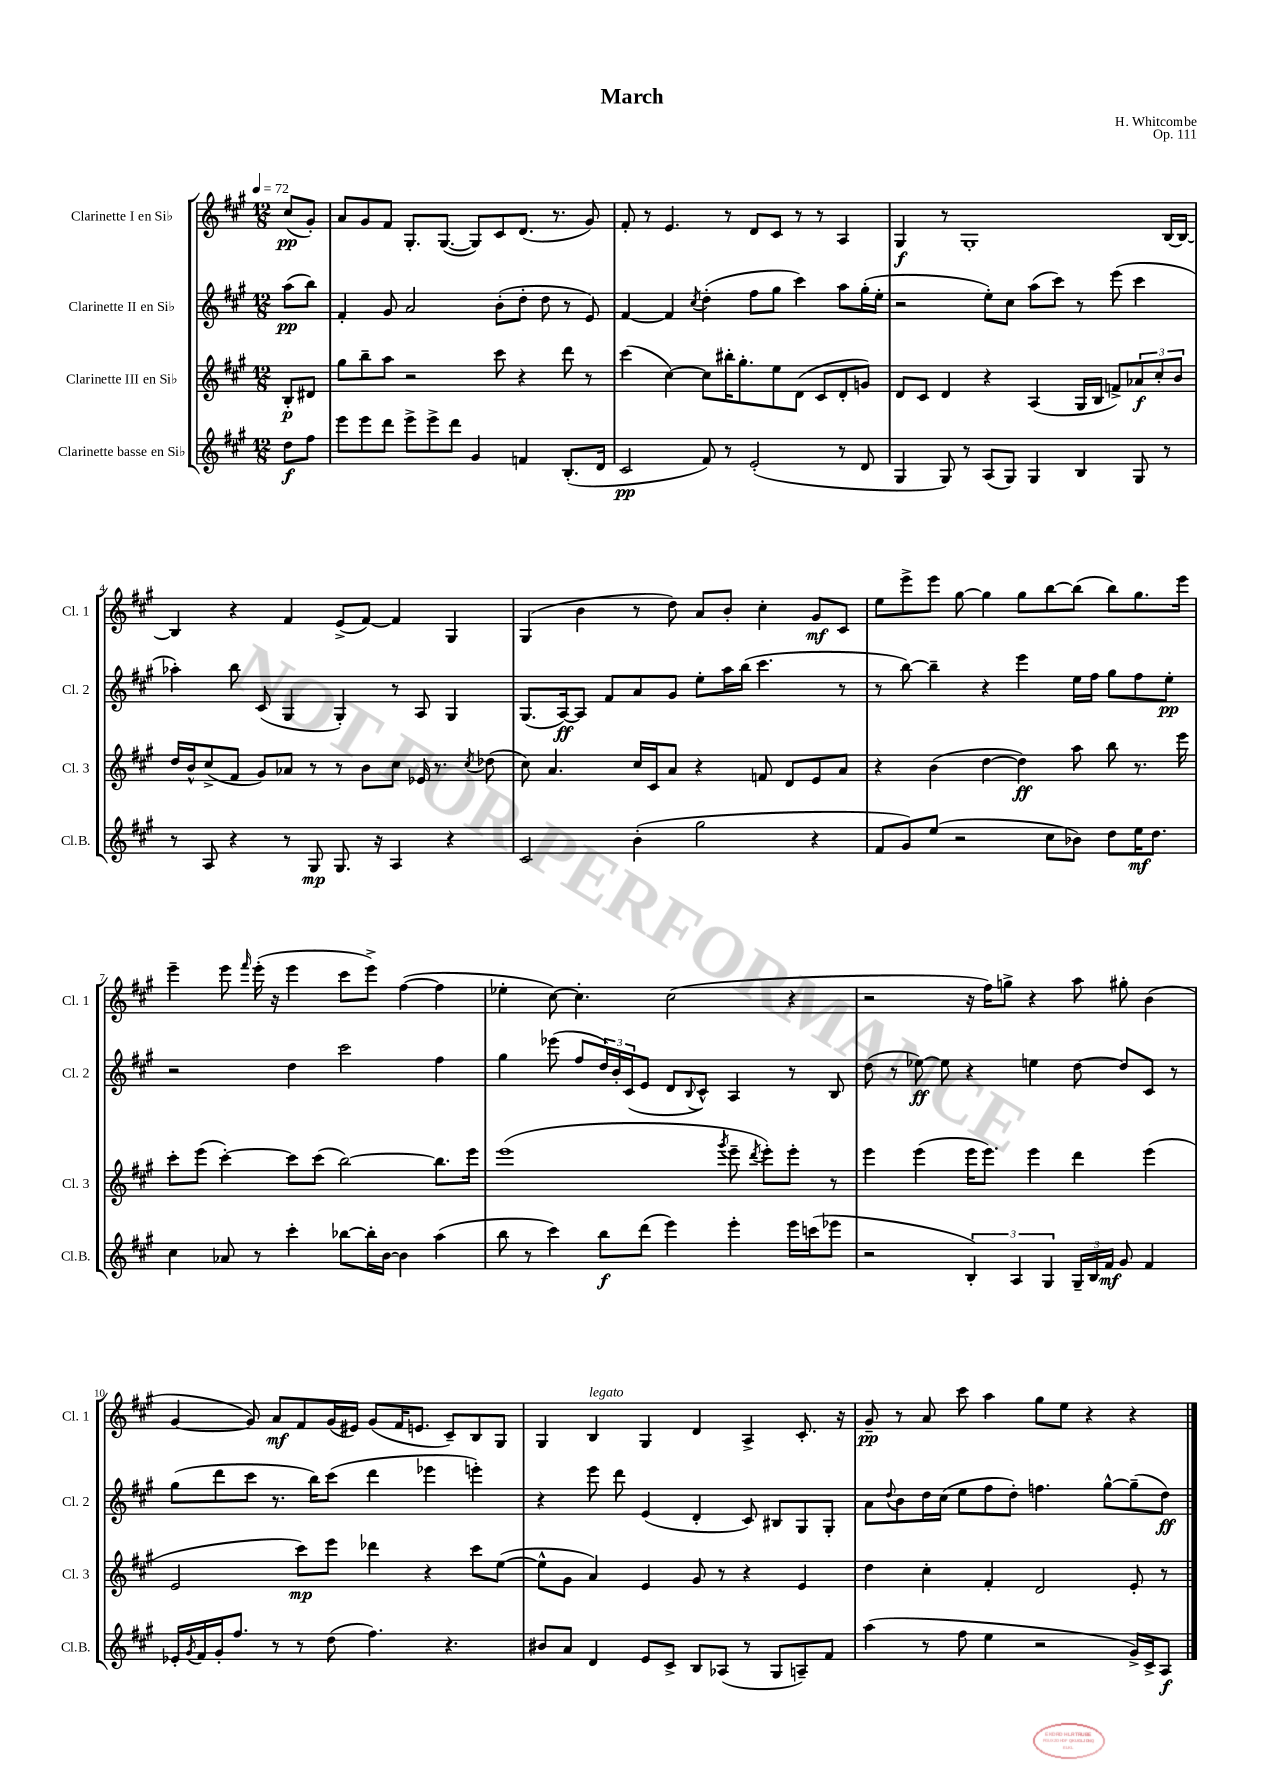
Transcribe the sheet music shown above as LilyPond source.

\header { title = "March" composer = "H. Whitcombe" opus = "Op. 111" }
<<
\new StaffGroup <<
\new Staff = "s0" \with { instrumentName = "Clarinette I en Sib" shortInstrumentName = "Cl. 1" } {
    \clef treble \key a \major \numericTimeSignature \time 12/8 \partial 4 \tempo 4 = 72
    cis''8\pp( gis'8-.) |
    a'8 gis'8 fis'8 gis8.-. gis8.~( gis8) cis'8 d'8.( r8. gis'8) |
    fis'8-. r8 e'4. r8 d'8 cis'8 r8 r8 a4 |
    gis4\f r8 gis1-. b16~ b16~ |
    b4 r4 fis'4 e'8->( fis'8~) fis'4 gis4 |
    gis4( b'4 r8 d''8) a'8 b'8-. cis''4-. gis'8\mf cis'8 |
    e''8 e'''8-> e'''8 gis''8~ gis''4 gis''8 b''8~ b''8( b''8) gis''8. e'''16 |
    e'''4-- e'''8 \grace { fis'''16 } e'''16-.( r16 e'''4 cis'''8 e'''8->) fis''4~( fis''4 |
    ees''4-. cis''8~) cis''4.-. cis''2( r4 |
    r2 r16 fis''16) g''8-> r4 a''8 gis''8-. b'4( |
    gis'4~ gis'8) a'8\mf fis'8 gis'16( eis'16) gis'8( fis'16 e'8. cis'8--) b8 gis8 |
    gis4 b4^\markup { \italic "legato" } gis4 d'4 a4-> cis'8.-. r16 |
    gis'8--\pp r8 a'8 cis'''8 a''4 gis''8 e''8 r4 r4 \bar "|." |
}
\new Staff = "s1" \with { instrumentName = "Clarinette II en Sib" shortInstrumentName = "Cl. 2" } {
    \clef treble \key a \major \numericTimeSignature \time 12/8 \partial 4
    a''8\pp( b''8) |
    fis'4-. gis'8 a'2 b'8-.( d''8-. d''8 r8 e'8) |
    fis'4~ fis'4 \acciaccatura { cis''8 } d''4-.( fis''8 gis''8 cis'''4) a''8 gis''16-.( e''16-. |
    r2 e''8-.) cis''8 a''8( cis'''8) r8 e'''8( cis'''4 |
    aes''4-.) b''8 cis'8( gis4 gis4-.) r8 a8 gis4 |
    gis8.( a16~\ff) a8 fis'8 a'8 gis'8 e''8-. a''16 b''16( cis'''4. r8 |
    r8 b''8~) b''4-- r4 e'''4 e''16 fis''16 gis''8 fis''8 e''8-.\pp |
    r2 d''4 cis'''2 fis''4 |
    gis''4 ees'''8( fis''8 \tuplet 3/2 { d''16) b'16-. cis'16( } e'8 d'8 \appoggiatura { b8 } cis'8-^) a4 r8 b8 |
    d''8( r8 ees''8~\ff) ees''8 r4 e''4 d''8~ d''8 cis'8 r8 |
    gis''8( d'''8 cis'''8 r8. b''16) cis'''8( d'''4 ees'''4 e'''4-.) |
    r4 e'''8 d'''8 e'4( d'4-. cis'8) bis8 gis8 gis8-. |
    a'8 \appoggiatura { d''8 } b'8 d''16 cis''16( e''8 fis''8 d''8-.) f''4. gis''8~-^ gis''8--( d''8\ff) \bar "|." |
}
\new Staff = "s2" \with { instrumentName = "Clarinette III en Sib" shortInstrumentName = "Cl. 3" } {
    \clef treble \key a \major \numericTimeSignature \time 12/8 \partial 4
    b8-.\p dis'8 |
    gis''8 b''8-- a''8 r2 cis'''8 r4 d'''8 r8 |
    cis'''4( cis''4~) cis''8 bis''16-. gis''8.-. e''8 d'8( cis'8 d'8-. g'8) |
    d'8 cis'8 d'4 r4 a4( gis16 b16 f'8->) \tuplet 3/2 { aes'8\f cis''8-. b'8 } |
    d''16 b'16-^ cis''8->( fis'8 gis'8) aes'8 r8 r8 b'8 cis''8 ees'16 r8. \acciaccatura { cis''8 } des''8( |
    cis''8) a'4. cis''16 cis'16 a'8 r4 f'8 d'8 e'8 a'8 |
    r4 b'4( d''4~ d''4\ff) a''8 b''8 r8. e'''16 |
    cis'''8-. e'''8( cis'''4~-.) cis'''8 cis'''8( b''2~) b''8. e'''16 |
    e'''1( \acciaccatura { gis'''8 } e'''8-- \acciaccatura { d'''8 } e'''8-.) e'''8-. r8 |
    e'''4 e'''4( e'''16 e'''8.) e'''4 d'''4 e'''4( |
    e'2 cis'''8\mp) e'''8 des'''4 r4 cis'''8 e''8~( |
    e''8-^ gis'8 a'4) e'4 gis'8 r8 r4 e'4 |
    d''4 cis''4-. fis'4-. d'2 e'8-. r8 \bar "|." |
}
\new Staff = "s3" \with { instrumentName = "Clarinette basse en Sib" shortInstrumentName = "Cl.B." } {
    \clef treble \key a \major \numericTimeSignature \time 12/8 \partial 4
    d''8\f fis''8 |
    e'''8 e'''8 d'''8 e'''8-> e'''8-> d'''8 gis'4 f'4 b8.-.( d'16 |
    cis'2\pp fis'8) r8 e'2-.( r8 d'8 |
    gis4 gis8) r8 a8( gis8) gis4 b4 gis8 r8 |
    r8 a8 r4 r8 gis8\mp gis8. r16 a4 r4 |
    cis'2 b'4-.( gis''2 r4 |
    fis'8 gis'8) e''8( r2 cis''8 bes'8) d''8 e''16\mf d''8. |
    cis''4 aes'8 r8 cis'''4-. bes''8~ bes''16-. b'16~ b'4 a''4( |
    b''8 r8 cis'''4) b''8\f d'''8( e'''4) e'''4-. e'''16 c'''16( ees'''8 |
    r2 \tuplet 3/2 { b4-.) a4 gis4 } \tuplet 3/2 { gis16-- b16 fis'16\mf } gis'8 fis'4 |
    ees'16-. \acciaccatura { gis'8 } fis'16 gis'16-. fis''8. r8 r8 d''8( fis''4.) r4. |
    bis'8 a'8 d'4 e'8 cis'8-> b8 aes8( r8 gis8 a8--) fis'8 |
    a''4( r8 fis''8 e''4 r2 gis'16->) cis'16-> a8\f \bar "|." |
}
>>
>>
